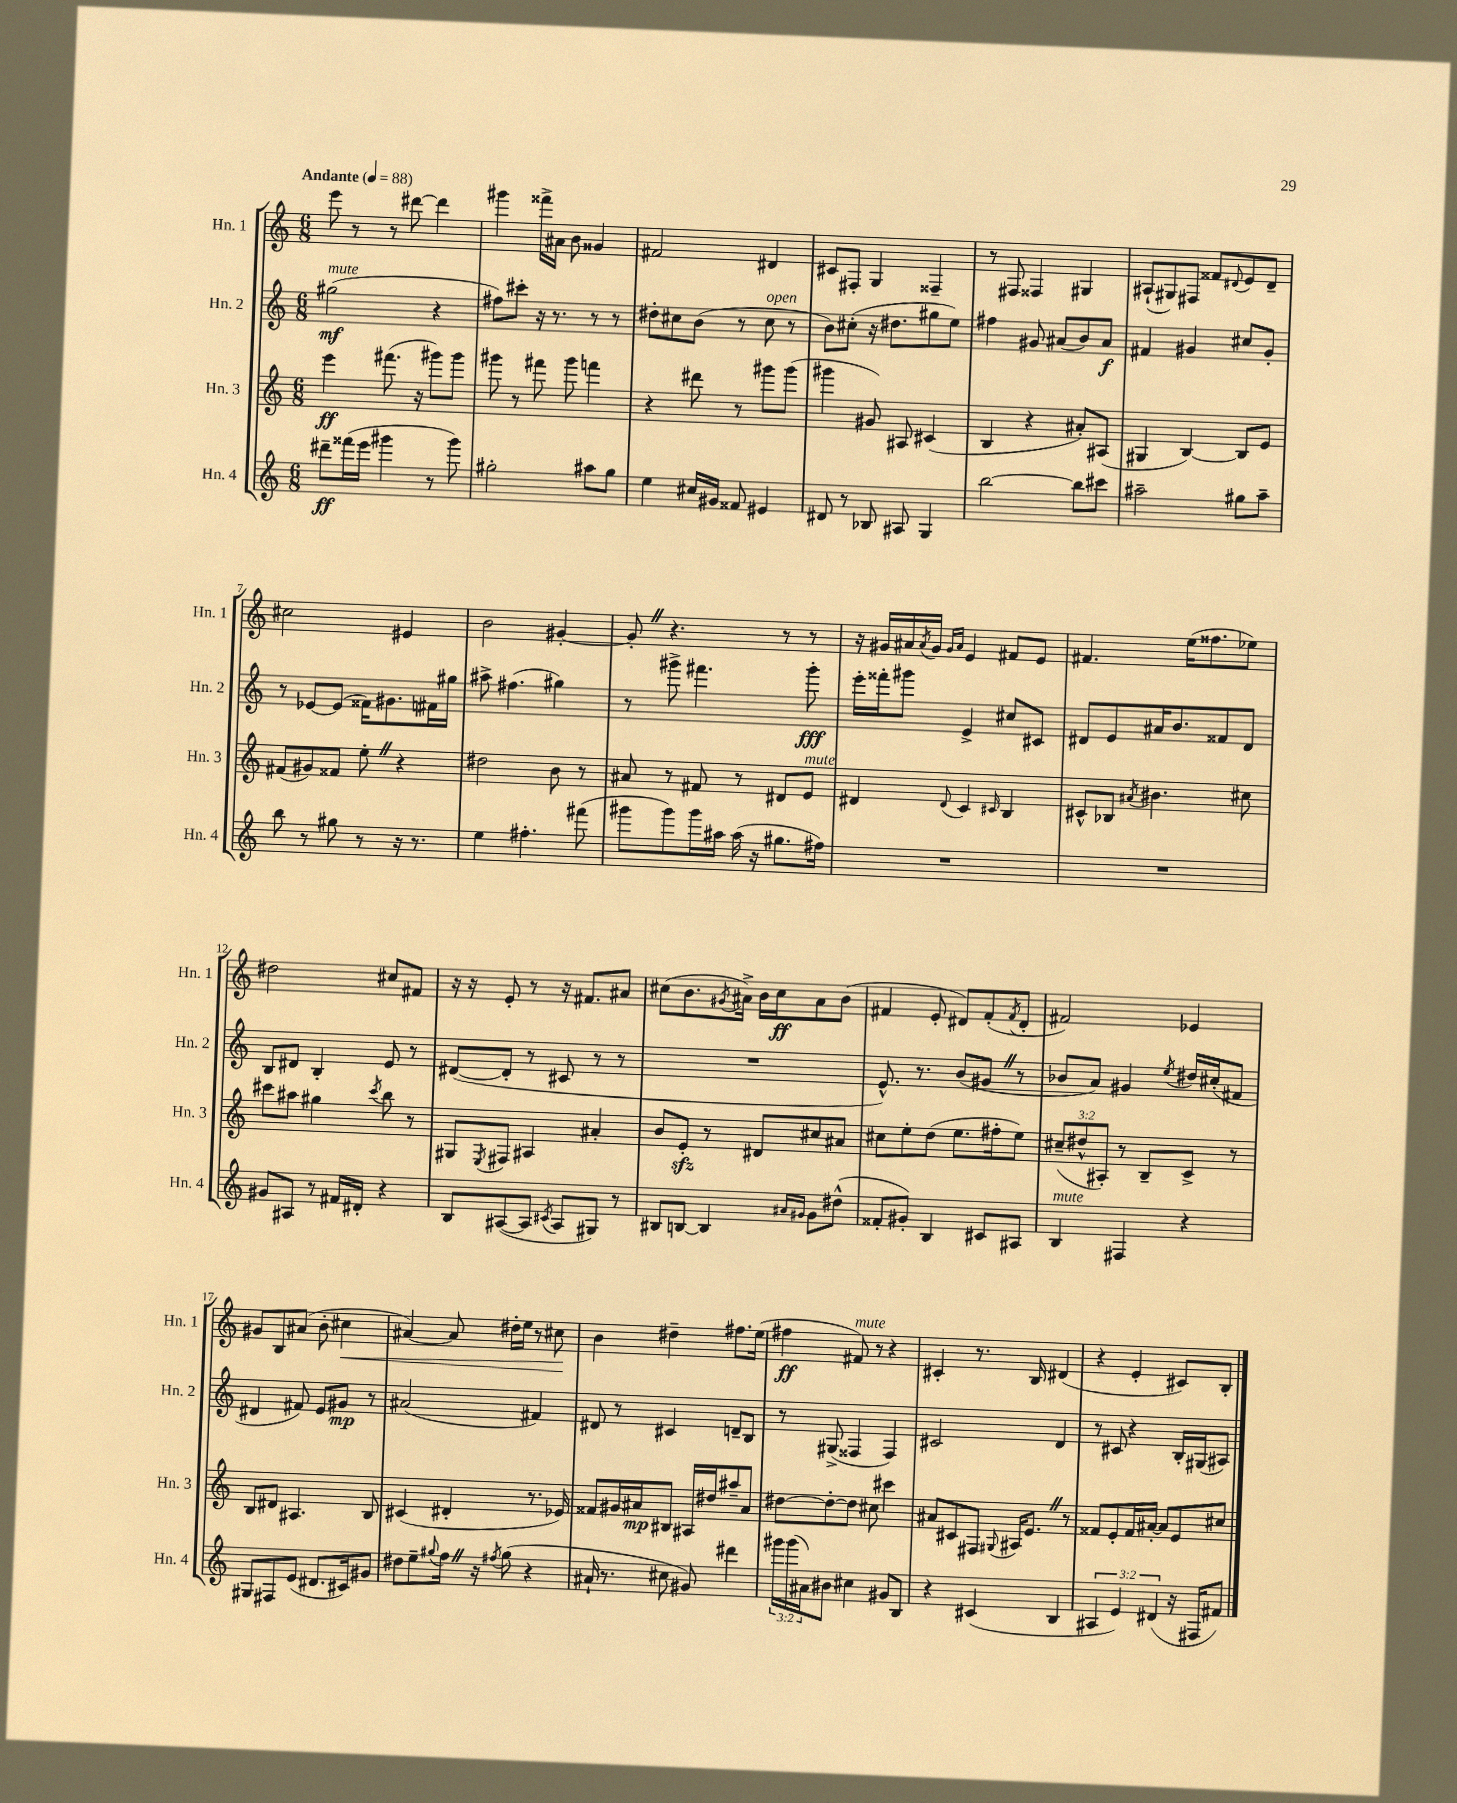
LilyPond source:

<<
\new StaffGroup <<
\new Staff = "s0" \with { instrumentName = "Hn. 1" shortInstrumentName = "Hn. 1" } {
    \clef treble \key c \major \numericTimeSignature \time 6/8 \tempo "Andante" 4 = 88
    e'''8 r8 r8 dis'''8~ dis'''4 |
    gis'''4 fisis'''16-> ais'16 b'8 gisis'4 |
    fis'2 dis'4 |
    cis'8 fis8-. g4 fisis4-- |
    r8 fis8 fisis4 gis4 |
    ais8-!( gis8) fis8 fisis'8 \appoggiatura { dis'8 } e'8 dis'8-- |
    cis''2 eis'4 |
    b'2 gis'4~-. |
    gis'8-. \once \override BreathingSign.text = \markup { \musicglyph "scripts.caesura.straight" } \breathe r4. r8 r8 |
    r16 gis'16 ais'16 \acciaccatura { ais'8 } gis'16 \grace { gis'16 ais'16 } e'4 fis'8 e'8 |
    fis'4. e''16( fisis''8. ees''8) |
    dis''2 cis''8 fis'8 |
    r16 r16 e'8-. r8 r16 fis'8. ais'8 |
    cis''8( b'8. \acciaccatura { gis'8 } ais'16->) b'16 cis''16\ff ais'8 b'8( |
    fis'4 e'8-. dis'8) fis'8-.( \acciaccatura { fis'8 } dis'8-. |
    fis'2) ees'4 |
    gis'8 b8 ais'8( b'8-. cis''4\< |
    ais'4~) ais'8 dis''16-. e''16 r8 cis''8\! |
    b'4 dis''4-- fis''8. e''16( |
    fis''4\ff fis'8^\markup { \italic "mute" }) r8 r4 |
    cis'4-. r8. b16 dis'4( |
    r4 e'4-. cis'8) b8-. \bar "|." |
}
\new Staff = "s1" \with { instrumentName = "Hn. 2" shortInstrumentName = "Hn. 2" } {
    \clef treble \key c \major \numericTimeSignature \time 6/8
    gis''2\mf^\markup { \italic "mute" }( r4 |
    fis''8) cis'''8-. r16 r8. r8 r8 |
    dis''8-. cis''8 b'8( r8 cis''8^\markup { \italic "open" } r8 |
    b'8) cis''8-.( r16 dis''8. gis''8 e''8) |
    fis''4 gis'8 ais'8( b'8) ais'8\f |
    fis'4 gis'4 cis''8 gis'8-. |
    r8 ees'8~ ees'8( fisis'16) gis'8. fis'16 gis''16 |
    ais''8-> fis''4.( gis''4) |
    r8 gis'''8-> fis'''4. gis'''8-.\fff |
    e'''16-. fisis'''16-. gis'''8 e'4-> cis''8 cis'8 |
    dis'8 e'8 ais'16 b'8. fisis'8 dis'8 |
    b8 dis'8 b4-. e'8 r8 |
    dis'8~( dis'8-. r8 cis'8 r8 r8 |
    R2. |
    e'8.-^) r8. b'8( gis'8 \once \override BreathingSign.text = \markup { \musicglyph "scripts.caesura.straight" } \breathe r8 |
    bes'8 a'8) gis'4 \acciaccatura { e''8 } dis''16 cis''16-.( fis'8 |
    dis'4 fis'8) e'8 gis'8\mp r8 |
    ais'2( fis'4) |
    dis'8 r8 cis'4 d'8-- b8 |
    r8 gis8->( fisis4 fisis4) |
    cis'2 d'4 |
    r8 cis'8 r4 b16-. gis16( ais8) \bar "|." |
}
\new Staff = "s2" \with { instrumentName = "Hn. 3" shortInstrumentName = "Hn. 3" } {
    \clef treble \key c \major \numericTimeSignature \time 6/8 \override Staff.TupletNumber.text = #tuplet-number::calc-fraction-text
    e'''4\ff fis'''8.( r16 gis'''8) gis'''8 |
    gis'''8 r8 fis'''8 gis'''8 f'''4 |
    r4 dis'''8 r8 gis'''8 gis'''8( |
    gis'''4 gis'8) ais8 cis'4( |
    b4 r4 ais'8-.) ais8( |
    gis4 b4~) b8 e'8 |
    fis'8( gis'8) fisis'8 e''8-. \once \override BreathingSign.text = \markup { \musicglyph "scripts.caesura.straight" } \breathe r4 |
    dis''2 b'8 r8 |
    ais'8 r8 fis'8 r8 dis'8 e'8^\markup { \italic "mute" } |
    dis'4 \appoggiatura { dis'8 } c'4 \grace { cis'16 } b4 |
    cis'8-^ bes8 \acciaccatura { ais'8 } bis'4. cis''8 |
    cis'''8 ais''8 gis''4 \acciaccatura { cis'''8 } b''8 r8 |
    gis8 \acciaccatura { e8 } fis8 ais4 ais'4-. |
    b'8 e'8-.\sfz r8 dis'8 cis''8 ais'8 |
    cis''8 e''8-. d''8( e''8. fis''16-. e''8) |
    \tuplet 3/2 { cis''8--( dis''8-^ ais8-.) } r8 b8-- c'8-> r8 |
    b8 dis'8 ais4. b8 |
    cis'4( dis'4-. r8. ees'16) |
    fisis'8 gis'16 ais'16\mp bis8 ais16 dis''16 ais''8-- ais'8 |
    dis''8~ dis''8~-. dis''8 cis''8 cis'''4 |
    ais'8 cis'8 fis8 \appoggiatura { gis8 } ais16 e'8. \once \override BreathingSign.text = \markup { \musicglyph "scripts.caesura.straight" } \breathe r8 |
    fisis'8 e'8-. fisis'16 ais'16~-. ais'8 e'8 cis''8 \bar "|." |
}
\new Staff = "s3" \with { instrumentName = "Hn. 4" shortInstrumentName = "Hn. 4" } {
    \clef treble \key c \major \numericTimeSignature \time 6/8 \override Staff.TupletNumber.text = #tuplet-number::calc-fraction-text
    dis'''8--\ff fisis'''16( e'''16 gis'''4 r8 gis'''8) |
    gis''2-. ais''8 gis''8 |
    e''4 cis''16 gis'16 fisis'8 eis'4 |
    dis'8 r8 bes8 ais8 g4 |
    b''2~ b''8 cis'''8 |
    ais''2-- gis''8 ais''8-- |
    b''8 r8 gis''8 r8 r16 r8. |
    e''4 fis''4.-. fis'''8( |
    gis'''8 gis'''8) gis'''16 ais''16 ais''16( r16 gis''8. fis''16) |
    R2. |
    R2. |
    gis'8 ais8 r8 fis'16 dis'16-. r4 |
    b8 ais8~( ais8 \acciaccatura { cis'8 } ais8 gis8) r8 |
    bis8 b8~ b4 \grace { ais'16 gis'16 } gis'8 dis''8-^( |
    fisis'8-. gis'8-.) b4 cis'8 ais8 |
    b4^\markup { \italic "mute" } fis4 r4 |
    gis8 fis8 e'8( dis'8. cis'16) gis'8 |
    dis''8 e''8-- \appoggiatura { gis''8 } f''16 \once \override BreathingSign.text = \markup { \musicglyph "scripts.caesura.straight" } \breathe r16 \acciaccatura { fis''8 } gis''8( r4 |
    ais'16-! r8. cis''8 gis'8) dis'''4 |
    \tuplet 3/2 { gis'''16 gis'''16( ais'16) } bis'8 cis''4 gis'8 b8 |
    r4 cis'4( b4 |
    \tuplet 3/2 { ais4 e'4) dis'4( } r16 fis16 fis'8) \bar "|." |
}
>>
>>
